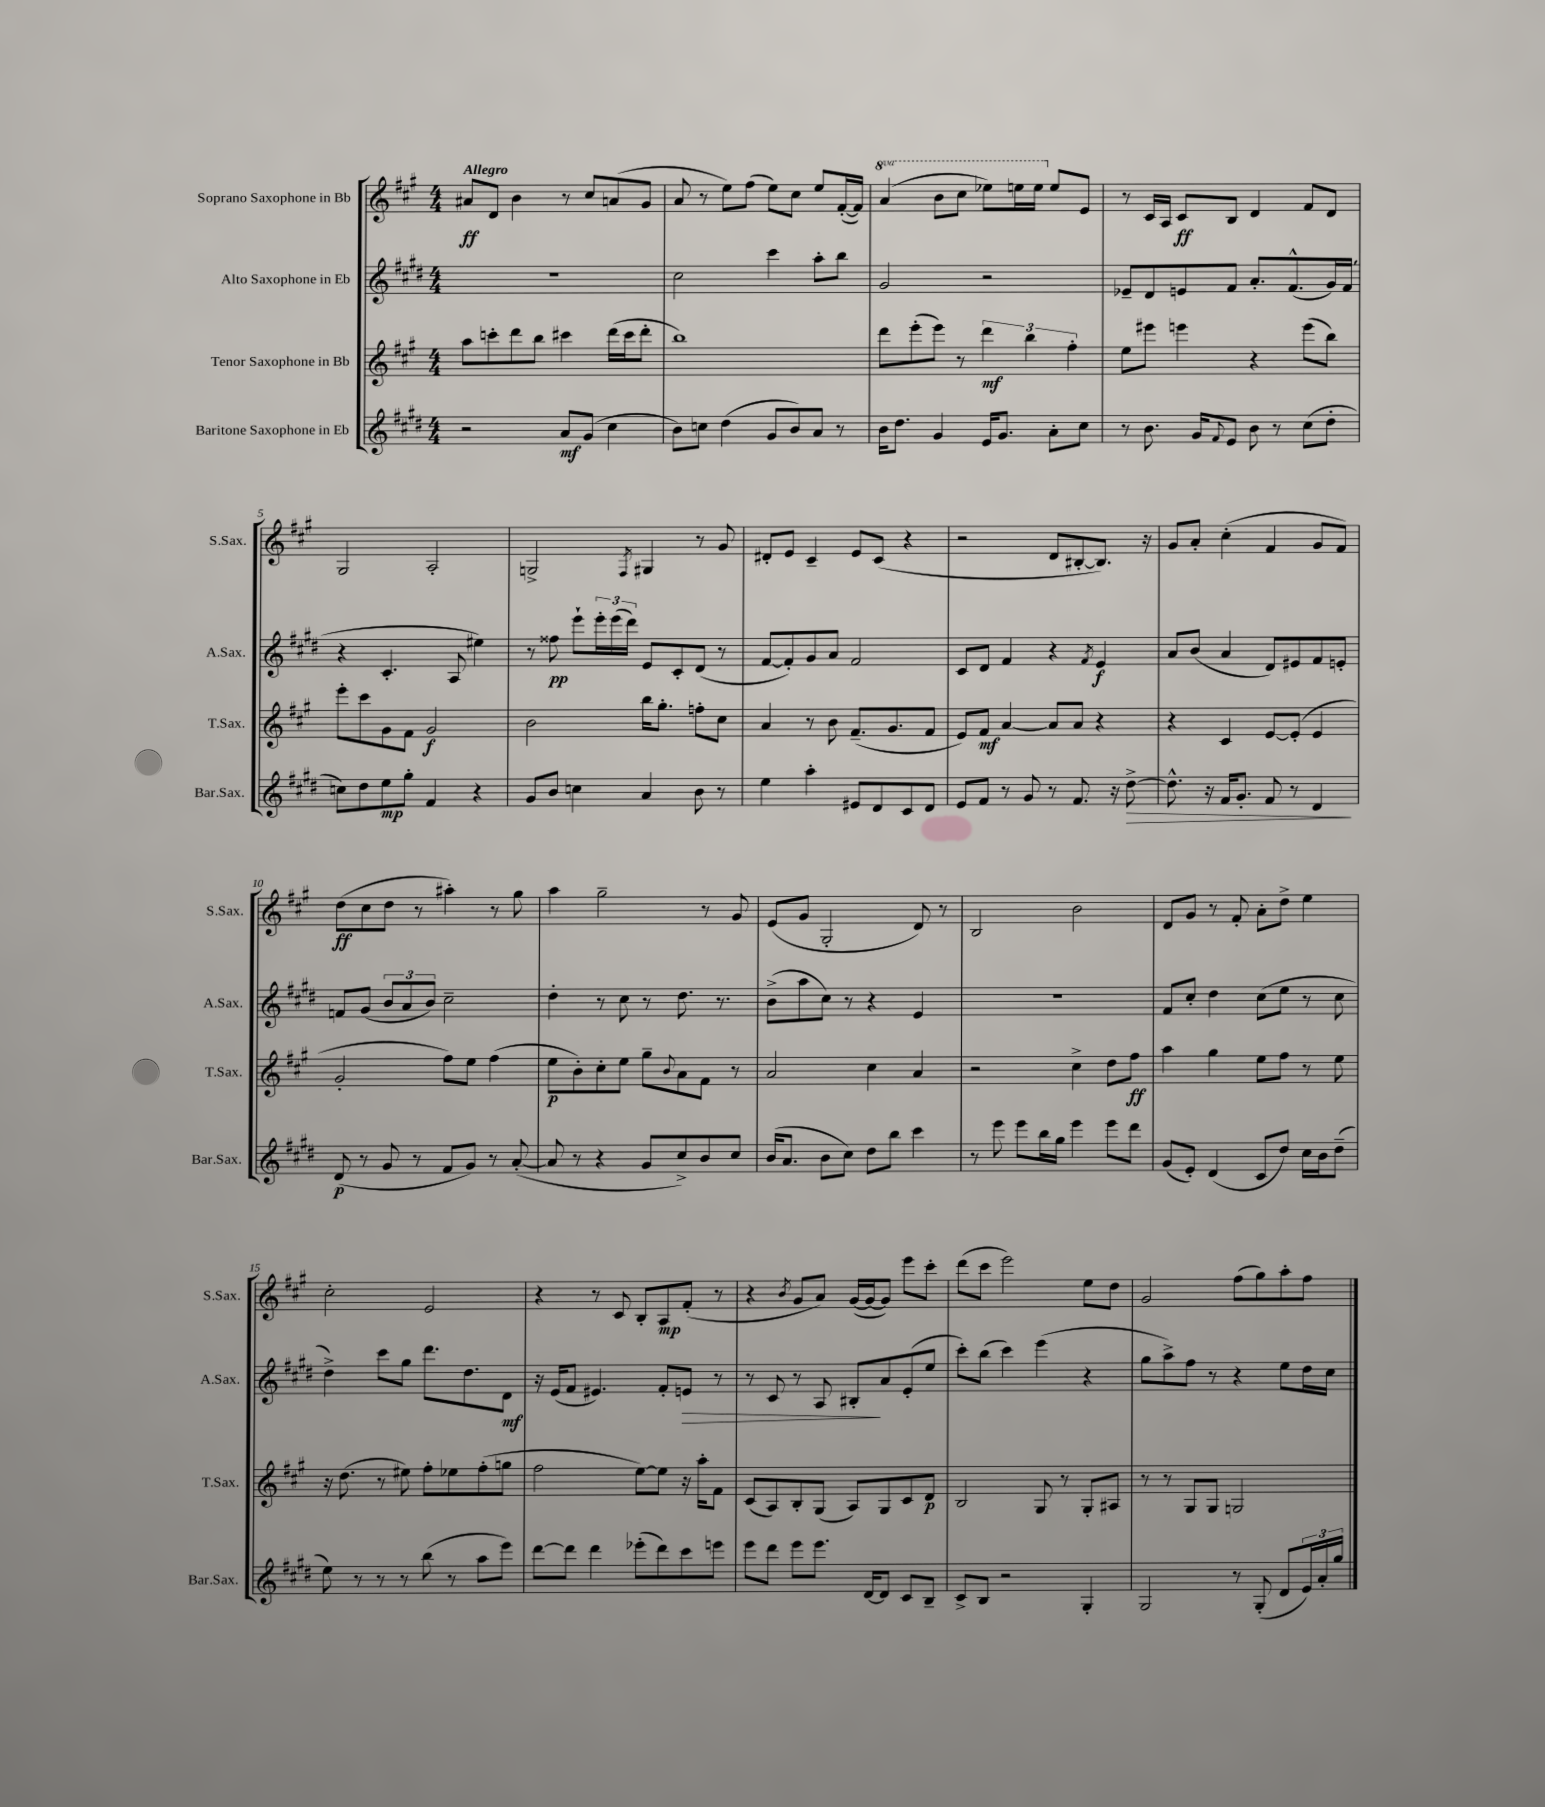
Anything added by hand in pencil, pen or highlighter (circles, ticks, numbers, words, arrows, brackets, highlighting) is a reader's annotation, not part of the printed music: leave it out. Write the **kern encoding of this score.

**kern	**kern	**kern	**kern
*staff4	*staff3	*staff2	*staff1
*clefG2	*clefG2	*clefG2	*clefG2
*k[f#c#g#d#]	*k[f#c#g#]	*k[f#c#g#d#]	*k[f#c#g#]
*M4/4	*M4/4	*M4/4	*M4/4
2r	8aa	1r	8a#
.	8ccc'	.	8d
.	8ddd	.	4b
.	8bb	.	.
8a	4ccc#	.	8r
(8g#	.	.	8cc#
4cc#	(16ddd	.	(8a
.	16ccc#	.	.
.	8ddd'	.	8g#
=	=	=	=
8b)	1bb)	2cc#	8a
8cc	.	.	8r
(4dd#	.	.	8ee)
.	.	.	(8ff#
8g#	.	4ccc#	8ee)
8b)	.	.	8cc#
8a	.	8aa'	8ee
8r	.	8bb	([16f#'
.	.	.	16f#])
=	=	=	=
16b	8ddd	2g#	(4aa
8.dd#	.	.	.
.	(8eee'	.	.
4g#	8eee)	.	8bb
.	8r	.	8ccc#
16e	6ddd	2r	8eee-)
8.g#	.	.	.
.	.	.	16eee
.	6bb	.	.
.	.	.	16eee
8a'	.	.	8ee
.	6ff#'	.	.
8cc#	.	.	8e
=	=	=	=
8r	8ee	8e-~	8r
8.b	8eee#	8d#	16c#
.	.	.	16A
.	4eee	8e	8c#
16g#	.	.	.
8qqf#	.	.	.
8e	.	8f#	8B
8b	4r	8.a'	4d
8r	.	.	.
.	.	(8.f#^^	.
(8cc#	(8eee	.	8f#
8dd#'	8bb)	16g#)	8d
.	.	(16f#	.
=	=	=	=
8cc)	8eee'	4r	2G#
8dd#	8ccc#	.	.
8ee	8g#	4.c#'	.
8gg#'	8f#	.	.
4f#	2g#	.	2A'
.	.	8A	.
4r	.	4ee#)	.
=	=	=	=
8g#	2b	8r	2G^
8b	.	8ff##	.
4cc	.	8eee`	.
.	.	24eee'	.
.	.	(24eee	.
.	.	24ddd#)	.
.	.	.	8qF#
4a	16bb	8e	4G#
.	8.gg#'	.	.
.	.	8c#'	.
8b	8ff'	(8d#	8r
8r	8cc#	8r	8g#
=	=	=	=
4ee	4a	[8f#	8d#'
.	.	8f#'])	8e
4aa'	8r	8g#	4c#~
.	8b	8a	.
8e#	(8.f#~	2f#	8e
8d#	.	.	(8c#
.	8.g#	.	.
8c#	.	.	4r
8d#	8f#	.	.
=	=	=	=
8e	8e)	8c#	2r
8f#	8f#	8d#	.
8r	[4a	4f#	.
8g#	.	.	.
8r	8a]	4r	8d
8.f#	8a	.	[8B#'
.	.	8qf#	.
.	4r	4e	8.B#])
16r	.	.	.
[8dd#^	.	.	.
.	.	.	16r
=	=	=	=
8.dd#^^]	4r	8a	8g#
.	.	(8b	8a'
16r	.	.	.
16f#	4c#	4a	(4cc#'
8.g#'	.	.	.
8f#	[8e	8d#)	4f#
8r	(8e']	8e#	.
4d#	4e	8f#	8g#
.	.	8e'	8f#)
=	=	=	=
(8d#	2g#'	8f	(8dd
8r	.	(8g#	8cc#
8g#	.	12b	8dd
.	.	12a	.
8r	.	.	8r
.	.	12b)	.
8f#	8ff#)	2cc#~	4aa#')
8g#)	8ee	.	.
8r	(4ff#	.	8r
([8a'	.	.	8gg#
=	=	=	=
8a]	8ee	4dd#'	4aa
8r	8b')	.	.
4r	8cc#'	8r	2gg#~
.	8ee	8cc#	.
8g#	8gg#~	8r	.
.	8qqb	.	.
8cc#^)	8a	8.dd#	.
8b	8f#	.	8r
.	.	8.r	.
8cc#	8r	.	8g#
=	=	=	=
(16b	2a	(8b^	(8e
8.a	.	.	.
.	.	8aa	8g#
8b	.	8cc#)	2G#'
8cc#)	.	8r	.
8dd#	4cc#	4r	.
8bb	.	.	.
4ccc#	4a	4e	8d)
.	.	.	8r
=	=	=	=
8r	2r	1r	2B
8eee	.	.	.
8eee	.	.	.
16bb	.	.	.
16gg#	.	.	.
4eee	4cc#^	.	2b
8eee	8dd	.	.
8ddd#	8ff#	.	.
=	=	=	=
(8g#	4aa	8f#	8d
8e')	.	8cc#'	8g#
(4d#	4gg#	4dd#	8r
.	.	.	8f#'
8c#	8ee	(8cc#	8a'
8dd#)	8ff#	8ee	8dd^
16cc#	8r	8r	4ee
16b	.	.	.
(8dd#~	8ee	8cc#	.
=	=	=	=
8ee)	16r	4dd#^)	2cc#'
.	(8.dd	.	.
8r	.	.	.
8r	8r	8ccc#	.
8r	8ee#)	8gg#	.
(8bb	8ff#'	8.ddd#	2e
8r	8ee-	.	.
.	.	8.dd#	.
8aa	(8ff#'	.	.
8eee)	8gg	8d#	.
=	=	=	=
[8ddd#	2ff#	16r	4r
.	.	(16e	.
8ddd#]	.	8f#	.
4ddd#	.	4.e#)	8r
.	.	.	8c#
(8eee-'	[8ee)	.	8B'
8ddd#)	8ee]	8f#'	8A
8ccc#	16r	8e	(8f#'
.	16aa'	.	.
8eee	8f#	8r	8r
=	=	=	=
8eee	(8c#	8r	4r
8ddd#	8A)	8c#	.
.	.	.	8qb
8eee	8B'	8r	8g#
8.eee	(8G#	8A	8a)
.	8A)	8B#'	([16g#
[16d#	.	.	16g#_
8d#]	8G#	8a	8g#])
8c#	8c#	(8e'	8eee
8B~	8d	8ee	8ccc#'
=	=	=	=
8c#^	2B	8ccc#')	(8ddd
8B	.	(8bb	8ccc#
2r	.	4ccc#)	2eee)
.	8G#	(4eee	.
.	8r	.	.
4G#'	8G#'	4r	8ee
.	8A#	.	8dd
=	=	=	=
2G#	8r	8gg#	2g#
.	8r	8aa^)	.
.	8G#	8ff#	.
.	8G#	8r	.
8r	2G	4r	(8ff#
(8G#'	.	.	8gg#)
8d#	.	8ee	8aa'
24e)	.	16dd#	8ff#
24a'	.	.	.
.	.	16cc#	.
24gg#	.	.	.
==	==	==	==
*-	*-	*-	*-
